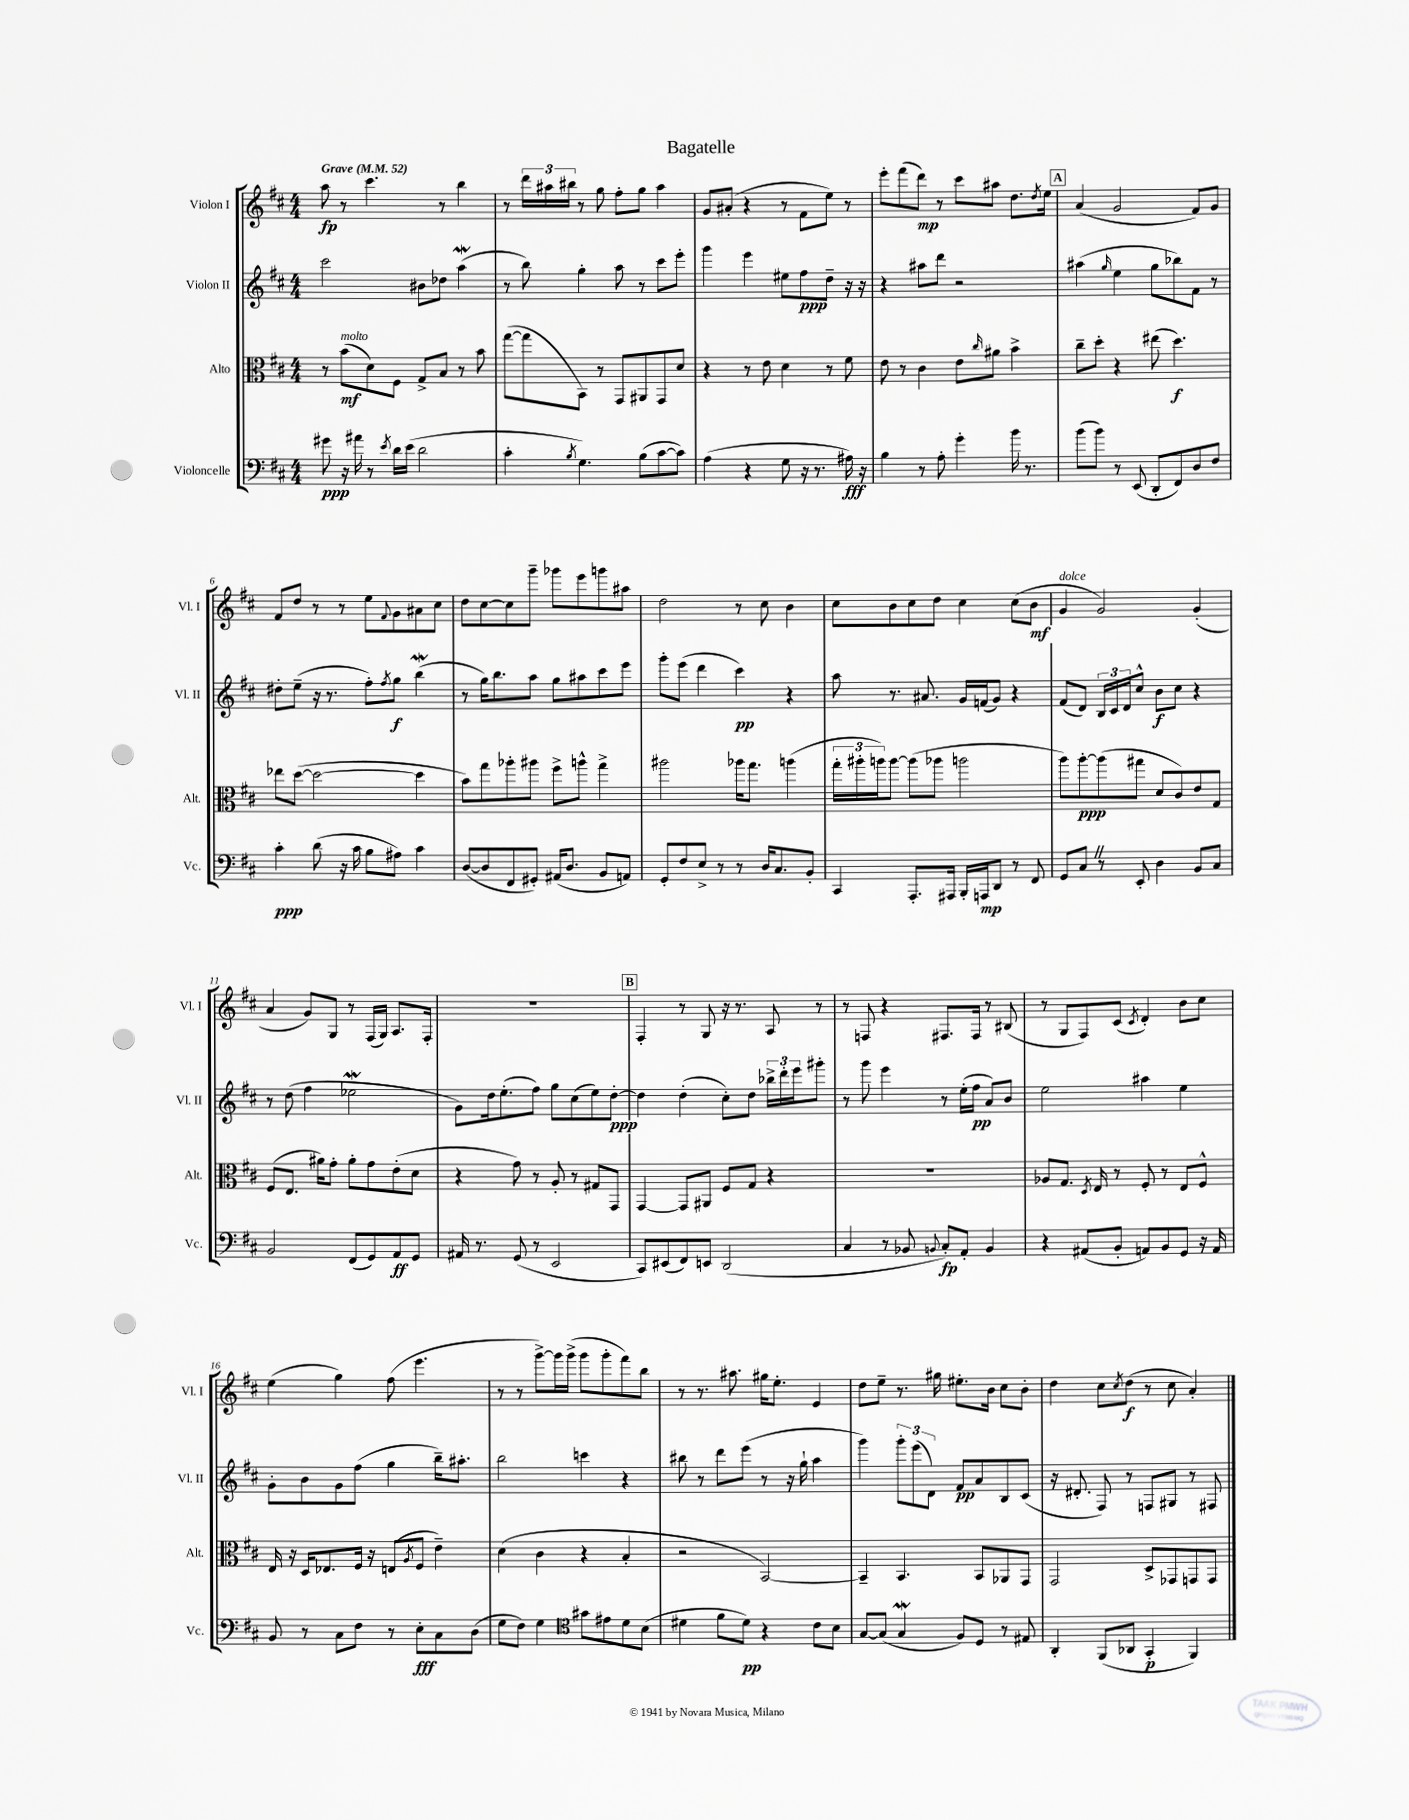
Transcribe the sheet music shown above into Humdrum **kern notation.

**kern	**dynam	**kern	**dynam	**kern	**dynam	**kern	**dynam
*part4	*part4	*part3	*part3	*part2	*part2	*part1	*part1
*staff4	*staff4	*staff3	*staff3	*staff2	*staff2	*staff1	*staff1
*I"Violoncelle	*	*I"Alto	*	*I"Violon II	*	*I"Violon I	*
*I'Vc.	*	*I'Alt.	*	*I'Vl. II	*	*I'Vl. I	*
*clefF4	*	*clefC3	*	*clefG2	*	*clefG2	*
*k[f#c#]	*	*k[f#c#]	*	*k[f#c#]	*	*k[f#c#]	*
*M4/4	*	*M4/4	*	*M4/4	*	*M4/4	*
*MM52	*	*MM52	*	*MM52	*	*MM52	*
=1	=1	=1	=1	=1	=1	=1	=1
!	!	!	!	!	!	!LO:TX:a:B:t=Grave	!
8g#X\	ppp	8r	.	2ccc#\	.	8aa\	fp
!	!	!LO:TX:a:i:t=molto	!	!	!	!	!
16r	.	(8b\L	mf	.	.	8r	.
16a#X\	.	.	.	.	.	.	.
8r	.	8d\)	.	.	.	4.ccc#\	.
8qe/	.	.	.	.	.	.	.
16d\LL	.	8F#\J	.	.	.	.	.
(16e\JJ	.	.	.	.	.	.	.
2d\	.	8G^/L	.	8b#X\L	.	.	.
.	.	8B/J	.	8dd-X\J	.	8r	.
.	.	8r	.	(4aaW\	.	4bb\	.
.	.	8b\	.	.	.	.	.
=2	=2	=2	=2	=2	=2	=2	=2
4c#'\	.	([8gg\L	.	8r	.	8r	.
.	.	8gg\]	.	8bb\)	.	24ddd\LL	.
.	.	.	.	.	.	24aa#X\	.
.	.	.	.	.	.	24bb#X\JJ	.
8qB/	.	.	.	.	.	.	.
4.G\)	.	8BB\J)	.	4gg'\	.	8r	.
.	.	8r	.	.	.	8gg\	.
.	.	8GG/L	.	8aa\	.	8ff#'\L	.
(8B\L	.	8AA#X/	.	8r	.	8gg\J	.
[8c#\	.	8GG/	.	8ccc#\L	.	4aa#\	.
8c#\J])	.	8d/J	.	8eee'\J	.	.	.
=3	=3	=3	=3	=3	=3	=3	=3
(4A\	.	4r	.	4ggg\	.	8g/L	.
.	.	.	.	.	.	(8a#X'/J	.
4r	.	8r	.	4eee\	.	4r	.
.	.	8e\	.	.	.	.	.
8G\	.	4d\	.	8ee#X\L	.	8r	.
16r	.	.	.	8ff#\	ppp	8f#\L	.
8.r	.	.	.	.	.	.	.
.	.	8r	.	8dd~\J	.	8ee\J)	.
16A#X\)	fff	8f#\	.	16r	.	8r	.
16r	.	.	.	16r	.	.	.
=4	=4	=4	=4	=4	=4	=4	=4
4B\	.	8e\	.	4r	.	8eee'\L	.
.	.	8r	.	.	.	(8fff#\	.
8r	.	4c#\	.	8aa#X\L	.	8ddd\J)	mp
8A'\	.	.	.	8ddd\J	.	8r	.
4g'\	.	8e\L	.	2r	.	8ccc#\L	.
.	.	16qqcc#/	.	.	.	.	.
.	.	8a#X\J	.	.	.	8aa#X\J	.
16b\	.	4b^\	.	.	.	8.dd\L	.
8.r	.	.	.	.	.	.	.
.	.	.	.	.	.	8qdd/	.
.	.	.	.	.	.	16ee\Jk	.
!!LO:REH:place=s1:t=A
=5	=5	=5	=5	=5	=5	=5	=5
(8b\L	.	8cc#~\L	.	(4aa#X\	.	(4a/	.
8b\J)	.	8dd'\J	.	.	.	.	.
.	.	.	.	16qqgg/	.	.	.
8r	.	4r	.	4ee\	.	2g/	.
(8EE/	.	.	.	.	.	.	.
8DD'/L	.	(8ee#X\	.	8gg\L	.	.	.
8FF#/)	.	4.dd\)	f	8bb-X\)	.	.	.
8D/	.	.	.	8f#\J	.	8f#/L)	.
8F#/J	.	.	.	8r	.	8g/J	.
!!LO:LB:g=z
=6	=6	=6	=6	=6	=6	=6	=6
4c#'\	ppp	8ee-X\L	.	8dd#X'\L	.	8f#/L	.
.	.	([8dd\J	.	(8ee~\J	.	8dd/J	.
(8d\	.	2dd\_	.	16r	.	8r	.
.	.	.	.	8.r	.	.	.
16r	.	.	.	.	.	8r	.
16c#\	.	.	.	.	.	.	.
8B\L	.	.	.	8ff#'\L)	.	8ee\L	.
.	.	.	.	8qff#/	.	8qqf#/	.
8A#X\J)	.	.	.	8gg\J	f	8g\	.
4c#\	.	4dd\]	.	(4bbW\	.	8a#X\	.
.	.	.	.	.	.	8cc#\J	.
=7	=7	=7	=7	=7	=7	=7	=7
([8D/L	.	8b\L)	.	8r	.	8dd\L	.
8D/]	.	8gg\	.	16gg\KL)	.	[8cc#\	.
.	.	.	.	8.bb\	.	.	.
8FF#/	.	8aa-X'\	.	.	.	8cc#\]	.
8GG#X'/J)	.	8aa#X\J	.	8aa\J	.	8ggg~\J	.
(16AA#X/KL	.	8ff#^\L	.	8gg\L	.	8ggg-X\L	.
8.D/J	.	.	.	.	.	.	.
.	.	8aan^^\J	.	8aa#X\	.	8eee\	.
8BB/L	.	4gg^\	.	8ccc#\	.	8gggn\	.
8AAn/J)	.	.	.	8eee\J	.	8aa#X\J	.
=8	=8	=8	=8	=8	=8	=8	=8
8GG'/L	.	2aa#X\	.	8ggg'\L	.	2dd\	.
8F#/	.	.	.	(8eee\J	.	.	.
8E^/J	.	.	.	4ddd\	.	.	.
8r	.	.	.	.	.	.	.
8r	.	16aa-X\KL	.	4ccc#\)	pp	8r	.
.	.	8.gg\J	.	.	.	.	.
16D/KL	.	.	.	.	.	8cc#\	.
8.C#/	.	.	.	.	.	.	.
.	.	(4aan\	.	4r	.	4b\	.
8BB'/J	.	.	.	.	.	.	.
=9	=9	=9	=9	=9	=9	=9	=9
4CC#/	.	24gg'\LL	.	8aa\	.	8cc#\L	.
.	.	24aa#X'\	.	.	.	.	.
.	.	24aan\J)	.	.	.	.	.
.	.	[8aa\J	.	8.r	.	8b\	.
8.AAA'/L	.	(8aa\L]	.	.	.	8cc#\	.
.	.	.	.	8.a#X/	.	.	.
.	.	8aa-X\J	.	.	.	8dd\J	.
16AAA#X/Jk	.	.	.	.	.	.	.
16BBB'/LL	.	2aan\	.	16g/LL	.	4cc#\	.
16AAAn/J	mp	.	.	(16fn/J	.	.	.
8DD/J	.	.	.	8g/J)	.	.	.
8r	.	.	.	4r	.	(8cc#\L	.
8FF#/	.	.	.	.	.	8b\J	mf
=10	=10	=10	=10	=10	=10	=10	=10
!	!	!	!	!	!	!LO:TX:a:i:t=dolce	!
8GG/L	.	8aa\L)	.	(8f#/L	.	4g/	.
8C#Z/J	.	[8aa'\	ppp	8d/J)	.	.	.
8r	.	(8aa\]	.	24B/LL	.	2g/)	.
.	.	.	.	24c#/	.	.	.
.	.	.	.	24d/J	.	.	.
8EE'/	.	8gg#X\J	.	8cc#^^/J	.	.	.
4D\	.	8d/L	.	8b\L	f	.	.
.	.	8c#/)	.	8cc#\J	.	.	.
8BB/L	.	8e/	.	4r	.	(4g'/	.
8C#/J	.	8G/J	.	.	.	.	.
!!LO:LB:g=z
=11	=11	=11	=11	=11	=11	=11	=11
2BB/	.	(8F#/L	.	8r	.	4a/	.
.	.	8.E/J	.	(8dd\	.	.	.
.	.	.	.	4ff#\	.	8g/L)	.
.	.	16a#X\KL)	.	.	.	.	.
.	.	8g'\J	.	.	.	8G/J	.
(8FF#/L	.	8a#'\L	.	2ee-Xw\	.	8r	.
8GG/)	.	8g\	.	.	.	(16F#/LL	.
.	.	.	.	.	.	16G/JJ)	.
8AA/	ff	(8e'\	.	.	.	8.A/L	.
8GG/J	.	8d\J	.	.	.	.	.
.	.	.	.	.	.	16F#'/Jk	.
=12	=12	=12	=12	=12	=12	=12	=12
16AA#X/	.	4r	.	8g\L)	.	1r	.
8.r	.	.	.	.	.	.	.
.	.	.	.	16dd\k	.	.	.
.	.	.	.	(8.ee'\	.	.	.
(8GG/	.	8g\)	.	.	.	.	.
8r	.	8r	.	8ff#\J)	.	.	.
2EE/	.	8A'/	.	8gg\L	.	.	.
.	.	8r	.	(8cc#\	.	.	.
.	.	8G#X/L	.	8ee\)	.	.	.
.	.	8GG/J	.	[8dd'\J	ppp	.	.
!!LO:REH:place=s1:t=B
=13	=13	=13	=13	=13	=13	=13	=13
8CC#/L)	.	[4GG/	.	4dd\]	.	4F#'/	.
(8EE#X/	.	.	.	.	.	.	.
8FF#/)	.	8GG/L]	.	(4dd'\	.	8r	.
8EEn/J	.	8AA#X/J	.	.	.	8G/	.
(2DD/	.	8F#/L	.	8cc#'\L)	.	16r	.
.	.	.	.	.	.	8.r	.
.	.	8G/J	.	8dd\J	.	.	.
.	.	4r	.	24bb-X^\LL	.	8A/	.
.	.	.	.	24ddd'\	.	.	.
.	.	.	.	24eee\J	.	.	.
.	.	.	.	8ggg#X'\J	.	8r	.
=14	=14	=14	=14	=14	=14	=14	=14
4C#/	.	1r	.	8r	.	8r	.
.	.	.	.	8ggg\	.	8Fn/	.
8r	.	.	.	4eee\	.	4r	.
8BB-X/	.	.	.	.	.	.	.
8qqBBn/	.	.	.	.	.	.	.
8C#'/L)	fp	.	.	8r	.	8.F#X/L	.
8AA'/J	.	.	.	(16ee'\LL	.	.	.
.	.	.	.	16ff#\JJ	pp	16F#/Jk	.
4BB/	.	.	.	8a/L)	.	8r	.
.	.	.	.	8b/J	.	(8B#X/	.
=15	=15	=15	=15	=15	=15	=15	=15
4r	.	8A-X/L	.	2ee\	.	8r	.
.	.	8.G/J	.	.	.	8G/L	.
(8AA#X/L	.	.	.	.	.	8F#/)	.
.	.	8qD/	.	.	.	.	.
.	.	16E/	.	.	.	.	.
8BB'/J	.	8r	.	.	.	(8c#/J	.
.	.	.	.	.	.	8qc#/	.
8AAn/L)	.	8F#'/	.	4aa#X\	.	4d'/)	.
8BB/	.	8r	.	.	.	.	.
8GG/J	.	8E/L	.	4ee\	.	8b\L	.
16r	.	8F#^^/J	.	.	.	8cc#\J	.
16AA/	.	.	.	.	.	.	.
!!LO:LB:g=z
=16	=16	=16	=16	=16	=16	=16	=16
8BB/	.	16E/	.	8g'\L	.	(4ee\	.
.	.	16r	.	.	.	.	.
8r	.	16D/KL	.	8b\	.	.	.
.	.	8.E-X/	.	.	.	.	.
8C#\L	.	.	.	8g\	.	4gg\)	.
8F#\J	.	16F#/Jk	.	(8ff#\J	.	.	.
.	.	16r	.	.	.	.	.
8r	.	(8En/L	.	4gg\	.	(8ff#\	.
.	.	8qA/	.	.	.	.	.
8E'\L	fff	8F#/J	.	.	.	4.eee\	.
8C#\	.	4e~\)	.	16bb~\KL)	.	.	.
.	.	.	.	8.aa#X'\J	.	.	.
(8D\J	.	.	.	.	.	.	.
=17	=17	=17	=17	=17	=17	=17	=17
8G\L	.	(4d\	.	2bb\	.	8r	.
8F#\J)	.	.	.	.	.	8r	.
4G\	.	4c#\	.	.	.	[8ggg^\L)	.
.	.	.	.	.	.	16ggg\L]	.
.	.	.	.	.	.	(16ggg^\JJ	.
*clefC4	*	*	*	*	*	*	*
8g#X\L	.	4r	.	4cccn\	.	8ggg\L	.
8e#X\	.	.	.	.	.	8ggg'\	.
8d\	.	4B'/	.	4r	.	8fff#\)	.
(8B\J	.	.	.	.	.	8bb\J	.
=18	=18	=18	=18	=18	=18	=18	=18
4d#X\	.	2r	.	8bb#X\	.	8r	.
.	.	.	.	8r	.	8.r	.
8f#\L	.	.	.	8ddd\L	.	.	.
.	.	.	.	.	.	8.aa#X\	.
8d#\J)	pp	.	.	(8eee\J	.	.	.
4r	.	[2BB/)	.	8r	.	16gg#X\KL	.
.	.	.	.	.	.	8.ee'\J	.
.	.	.	.	16r	.	.	.
.	.	.	.	16gg`\	.	.	.
8c#\L	.	.	.	4aa\	.	4e/	.
8B\J	.	.	.	.	.	.	.
=19	=19	=19	=19	=19	=19	=19	=19
[8G/L	.	4BB~/]	.	4ggg\)	.	8dd\L	.
(8G/J]	.	.	.	.	.	8ee~\J	.
4Gw/	.	4.BB/	.	12ggg'\L	.	8.r	.
.	.	.	.	(12eee\	.	.	.
.	.	.	.	12d\J)	.	.	.
.	.	.	.	.	.	16gg#X\	.
8F#/L)	.	.	.	8f#/L	pp	8.ee#X'\L	.
8D/J	.	8BB/L	.	8a/	.	.	.
.	.	.	.	.	.	16b\Jk	.
8r	.	8AA-X/	.	8B/	.	8cc#\L	.
8E#X/	.	8GG/J	.	(8c#/J	.	8b'\J	.
=20	=20	=20	=20	=20	=20	=20	=20
4AA'/	.	2GG/	.	16r	.	4dd\	.
.	.	.	.	8.d#X'/	.	.	.
(8FF#/L	.	.	.	8F#/)	.	8cc#\L	.
.	.	.	.	.	.	8qcc#/	.
8AA-X/J	.	.	.	8r	.	(8dd\J	f
4GG'/	p	8D^/L	.	8Fn/L	.	8r	.
.	.	8GG-X/	.	8G#X/J	.	8cc#\	.
4FF#/)	.	8GGn/	.	8r	.	4a'/)	.
.	.	8GG/J	.	8F#X/	.	.	.
==	==	==	==	==	==	==	==
*-	*-	*-	*-	*-	*-	*-	*-
